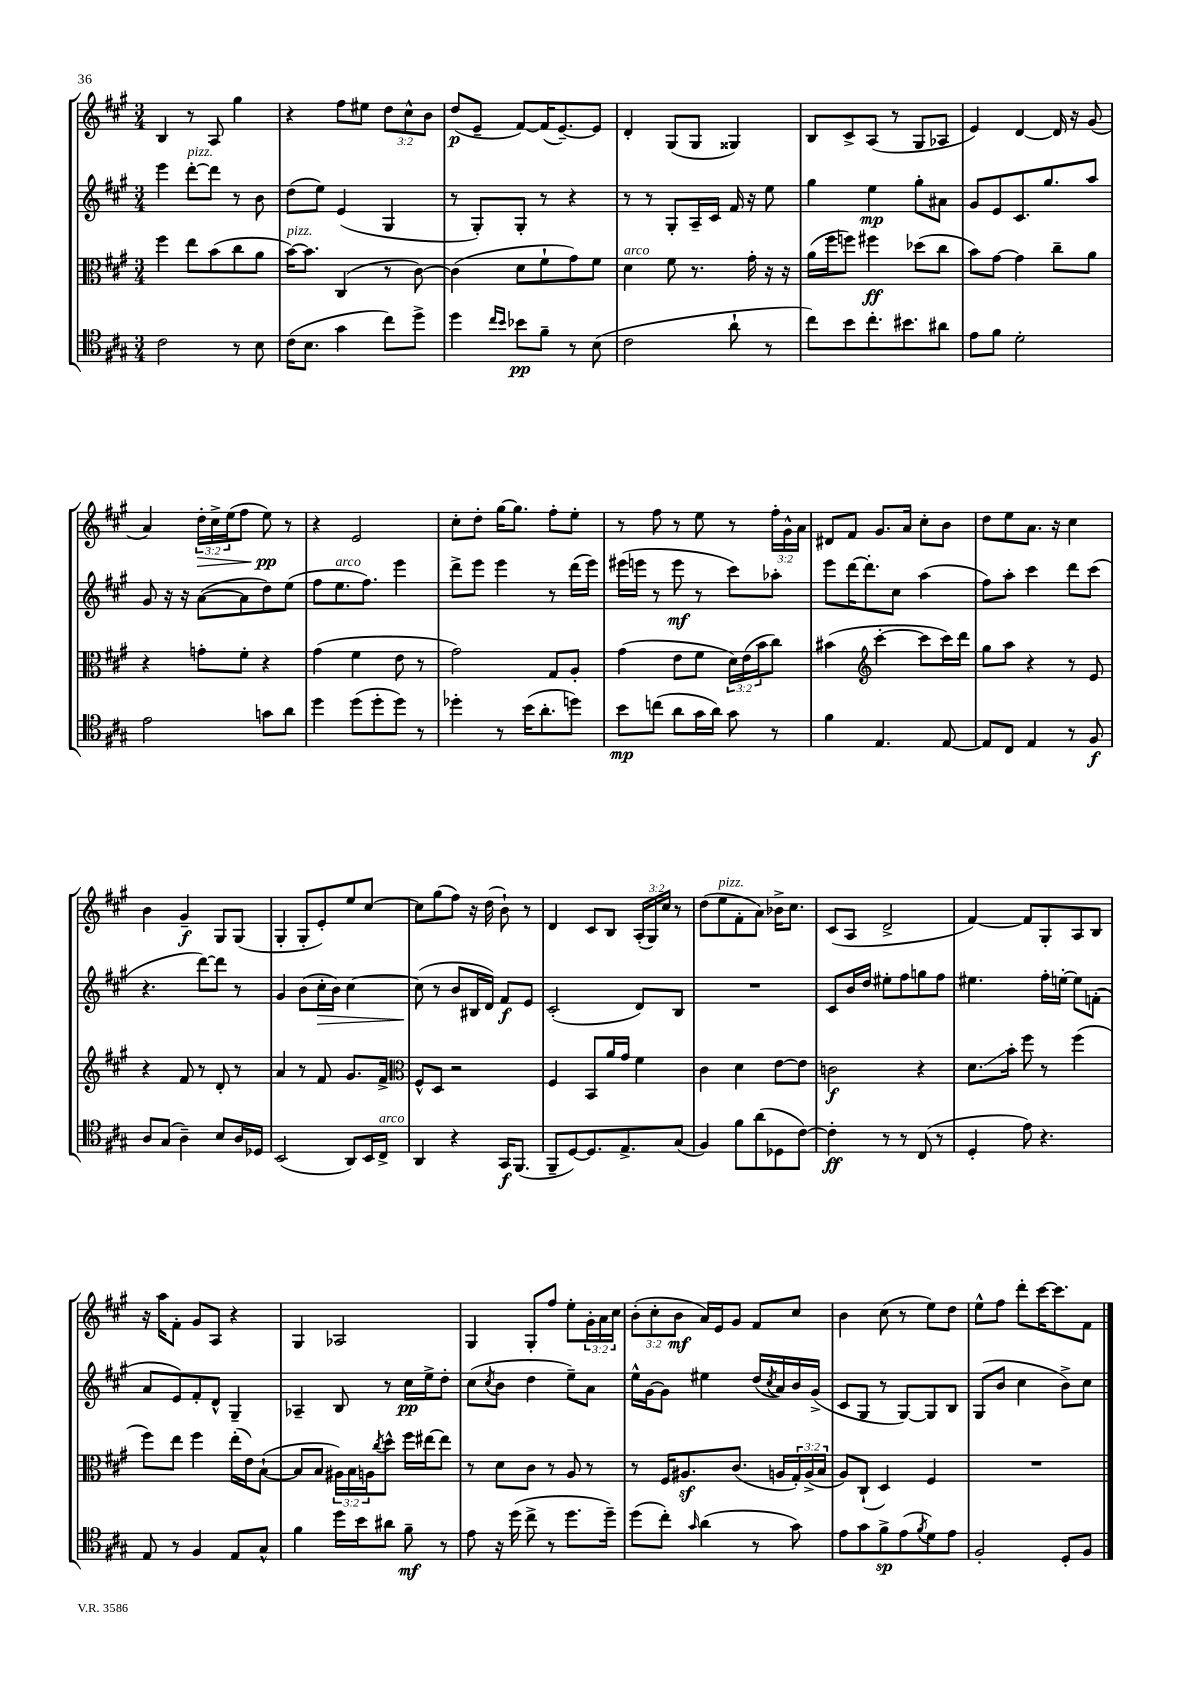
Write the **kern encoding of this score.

**kern	**kern	**kern	**kern
*staff4	*staff3	*staff2	*staff1
*clefC4	*clefC3	*clefG2	*clefG2
*k[f#c#g#]	*k[f#c#g#]	*k[f#c#g#]	*k[f#c#g#]
*M3/4	*M3/4	*M3/4	*M3/4
2c#	4ff#	4eee	4B
.	8ee	[8ddd'	8r
.	(8b	8ddd]	8A
8r	8cc#	8r	4gg#
8B	8a	8b	.
=	=	=	=
(16c#	[16b)	(8dd	4r
8.B	8.b]	.	.
.	.	8ee)	.
4g#	(4C#	(4e	8ff#
.	.	.	8ee#
8cc#)	8r	4G#	12dd
.	.	.	12cc#^^
8dd^	[8c#)	.	.
.	.	.	12b
=	=	=	=
4dd	(4c#]	8r	(8dd
.	.	8G#')	8e~
16qqcc#	.	.	.
16qqb	.	.	.
8b-	8d	8G#'	[8f#)
8f#~	8f#`	8r	(16f#]
.	.	.	[8.e~)
8r	8g#)	4r	.
(8B	8f#	.	8e]
=	=	=	=
2c#	4d	8r	4d'
.	.	8r	.
.	8f#	8G#'	(8G#
.	8.r	16A~	8G#
.	.	16c#	.
8a`	.	16f#	4G##)
.	16g#'	16r	.
8r	16r	8ee	.
.	16r	.	.
=	=	=	=
8cc#)	(16a	4gg#	8B
.	16ff#	.	.
8b	8ff)	.	8c#^
8.cc#'	4ff#	4ee	(8A
.	.	.	8r
8.b#	.	.	.
.	(8dd-	8gg#'	8G#
8a#	8cc#	8a#	8A-
=	=	=	=
8e	8b)	8g#	4e)
8f#	[8g#	8e	.
2d'	4g#]	8.c#	[4d
.	.	8.gg#	.
.	8cc#~	.	16d]
.	.	.	16r
.	8a	8aa	(8g#
=	=	=	=
2e	4r	8g#	4a)
.	.	16r	.
.	.	16r	.
.	8g'	([8a	24dd'
.	.	.	24cc#^
.	.	.	(24ee
.	8f#'	8a]	8ff#
8g	4r	8dd)	8ee)
8a	.	(8ee	8r
=	=	=	=
4dd	(4g#	8ff#	4r
.	.	8.ee	.
(8dd	4f#	.	2e
.	.	8.ff#)	.
8dd'	.	.	.
8dd)	8e	4eee	.
8r	8r	.	.
=	=	=	=
4dd-'	2g#)	8ddd^	8cc#'
.	.	8eee	8dd'
8r	.	4eee	[16gg#
.	.	.	8.gg#]
(16b	.	.	.
8.a'	.	.	.
.	8G#	8r	8ff#'
8dd)	8A'	(16ddd	8ee'
.	.	16eee)	.
=	=	=	=
8b	(4g#	(16eee#	8r
.	.	16eee	.
(8cc	.	8r	8ff#
8a	8e	8eee	8r
16g#	8f#	8r	8ee
16a)	.	.	.
8g#	24d)	8ccc#)	8r
.	(24e	.	.
.	24b	.	.
8r	8cc#)	8aa-'	24ff#'
.	.	.	24g#^^
.	.	.	24a
=	=	=	=
4f#	(4b#	8eee	8d#
.	.	[16ddd	8f#
.	.	8.ddd']	.
*	*clefG2	*	*
4.E	[4ccc#'	.	8.g#
.	.	8cc#	.
.	.	.	16a
.	8ccc#]	(4aa	8cc#'
[8E	16ccc#)	.	8b
.	16ddd	.	.
=	=	=	=
8E]	8gg#	8ff#)	8dd
8C#	8aa	8aa'	8ee
4E	4r	4ccc#	8.a
.	.	.	16r
8r	8r	8ddd	4cc#
8F#	8e	(8ccc#	.
=	=	=	=
8A	4r	4.r	4b
(8G#	.	.	.
4A~)	8f#	.	4g#~
.	8r	[8ddd)	.
8B	8d'	8ddd]	8G#
16A	8r	8r	(8G#
16D-	.	.	.
=	=	=	=
(2BB	4a	4g#	4G#'
.	8r	(8b	8G#'
.	8f#	16cc#'	8e')
.	.	16b)	.
8AA)	8.g#	[4cc#	8ee
16BB	.	.	[8cc#
16C#^	16f#^	.	.
=	=	=	=
*	*clefC3	*	*
4AA	8F#^^	(8cc#]	8cc#]
.	8D	8r	(8gg#
4r	2r	8b	8ff#)
.	.	16B#	16r
.	.	16d)	(16dd
16GG#	.	8f#	8b`)
(8.FF#	.	.	.
.	.	8e	8r
=	=	=	=
8FF#~	4F#	(2c#'	4d
[8D)	.	.	.
8.D]	8BB	.	8c#
.	16a	.	8B
8.E^	16g#	.	.
.	4f#	8d)	(24A'
.	.	.	24G#)
.	.	.	24cc#
(8G#	.	8B	8r
=	=	=	=
4F#)	4c#	2.r	(8dd
.	.	.	8ee
8f#	4d	.	8f#'
(8a	.	.	8a)
8D-	[8e	.	16b-^
.	.	.	8.cc#
[8c#)	8e]	.	.
=	=	=	=
4c#']	2c	8c#	(8c#
.	.	16b	8A
.	.	16dd	.
8r	.	8ee#'	2d^
8r	.	8ff#	.
(8C#	4r	8gg	.
8r	.	8ff#	.
=	=	=	=
4D'	8.d	4.ee#	[4f#)
.	16b'	.	.
8e)	8ff#	.	8f#]
4.r	8r	16ff#'	8G#'
.	.	[16ee'	.
.	(4ff#	8ee]	8A
.	.	(8f'	8B
=	=	=	=
8E	8ff#)	8a	16r
.	.	.	16aa
8r	8ee	8e)	8f#'
4F#	4ff#	8f#'	8g#
.	.	8d^^	8A
8E	(16ee'	4G#~	4r
.	16e)	.	.
8G#^^	([8B`	.	.
=	=	=	=
4f#	8B]	4A-~	4G#
.	8B	.	.
16dd	24A#)	8B	2A-
.	24B	.	.
16b	.	.	.
.	24A	.	.
.	8qcc#	.	.
8a#	8dd^^	8r	.
8f#~	16ff#	16cc#	.
.	[16ee#	16ee^	.
8r	8ee#]	8dd'	.
=	=	=	=
8e	8r	(8cc#	4G#
.	.	8qcc#	.
16r	8d	8b	.
(16dd	.	.	.
8cc#^	8c#	4dd	8G#'
8r	8r	.	8ff#
8.dd	8A	8ee~)	8ee'
.	8r	8a	24g#'
.	.	.	24a
16dd~)	.	.	.
.	.	.	24cc#
=	=	=	=
(8dd	8r	16ee^^	(12b'
.	.	[16g#	.
.	.	.	12cc#'
8cc#')	16F#	8g#]	.
.	.	.	12b
.	8.A#	.	.
16qqg#	.	.	.
(4a	.	4ee#	16a)
.	.	.	16e
.	(8.c#	.	8g#
8r	.	(16dd	8f#
.	.	8qcc#	.
.	16A	16a)	.
8g#)	24G#')	16b	8cc#
.	(24A^	.	.
.	.	(16g#^	.
.	24B	.	.
=	=	=	=
8e	8A)	8c#	4b
8g#	(8C#`	8G#	.
8f#^	4D)	8r	(8cc#
(8e	.	[8G#)	8r
8qf#	.	.	.
8d)	4F#	8G#]	8ee)
8e	.	8B	8dd
=	=	=	=
2F#'	2.r	(8G#	8ee^^
.	.	8b	8ff#
.	.	4cc#	8ddd'
.	.	.	[16ccc#
.	.	.	8.ccc#]
8D'	.	8b^)	.
8F#	.	8cc#	8f#
==	==	==	==
*-	*-	*-	*-
